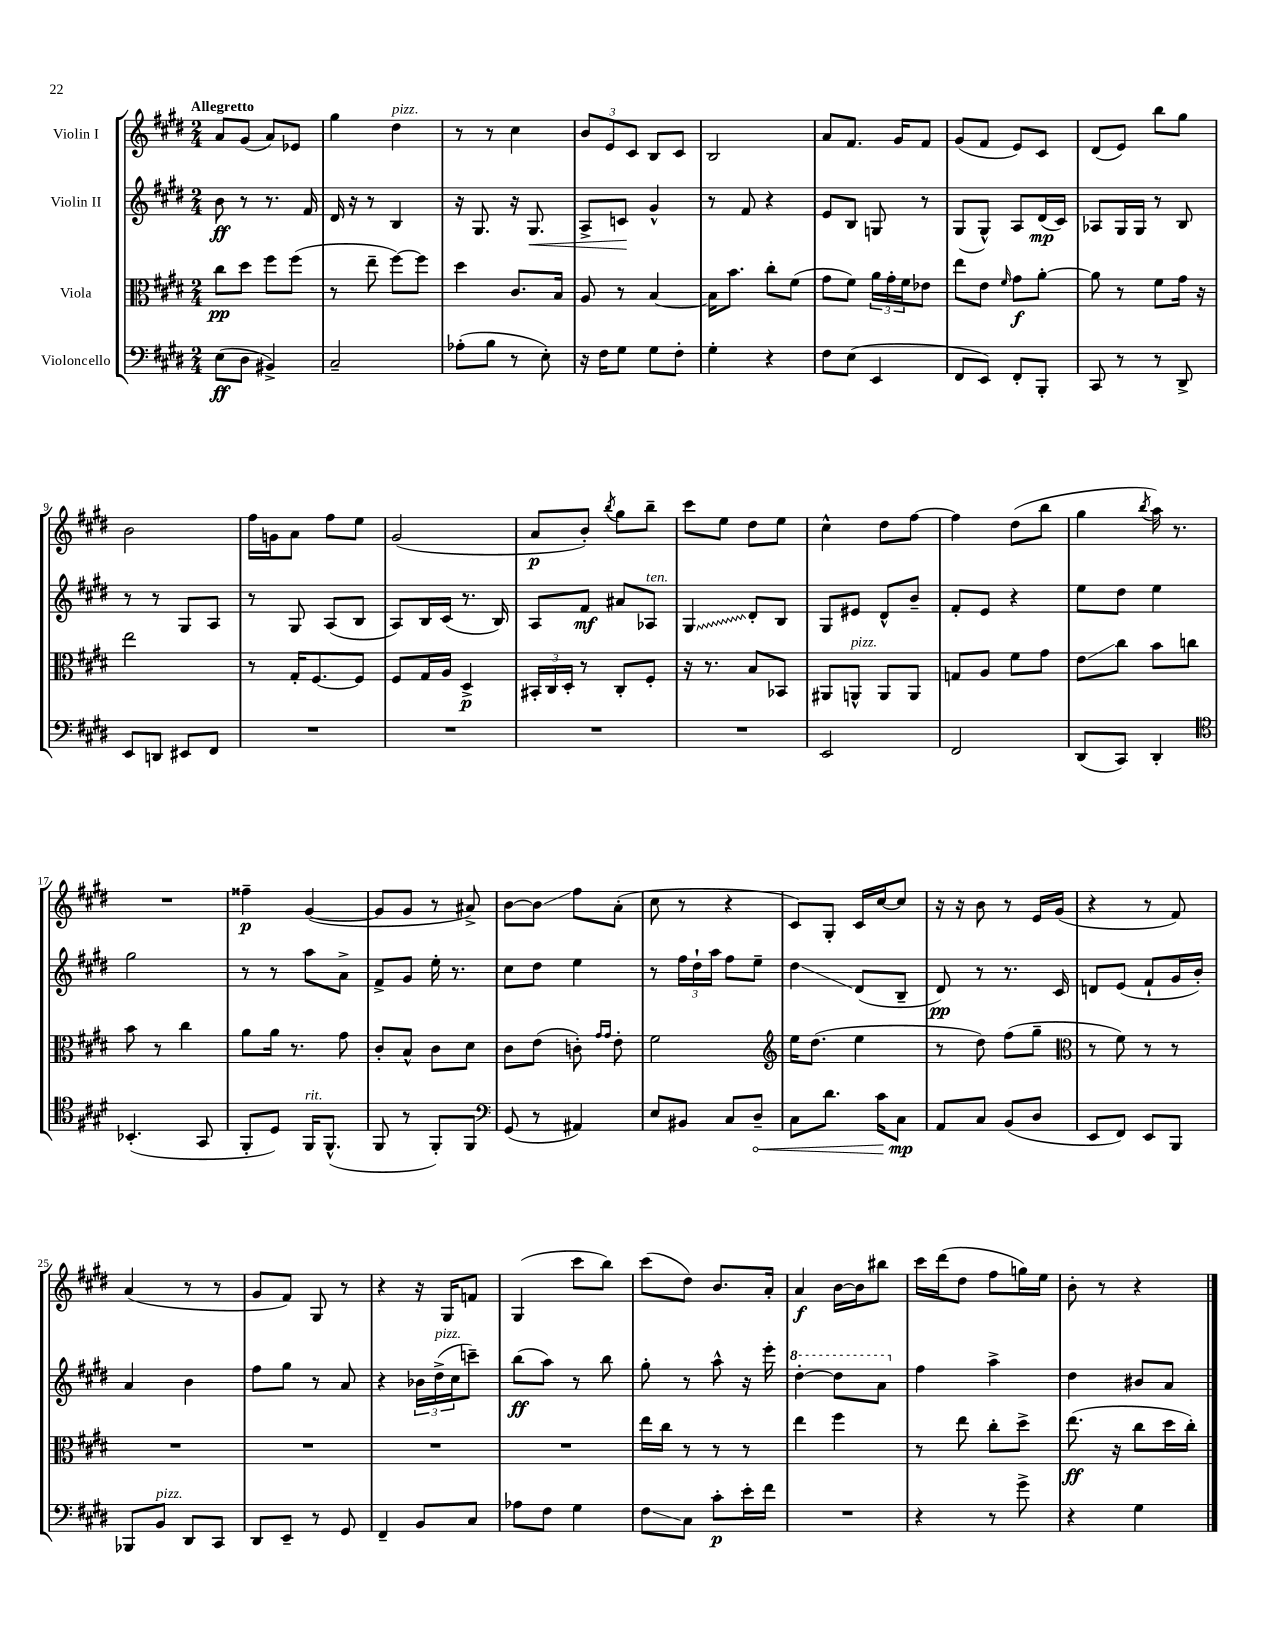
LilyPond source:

<<
\new StaffGroup <<
\new Staff = "s0" \with { instrumentName = "Violin I" } {
    \clef treble \key e \major \numericTimeSignature \time 2/4 \tempo "Allegretto"
    a'8 gis'8( a'8) ees'8 |
    gis''4 dis''4^\markup { \italic "pizz." } |
    r8 r8 cis''4 |
    \tuplet 3/2 { b'8 e'8 cis'8 } b8 cis'8 |
    b2 |
    a'8 fis'8. gis'16 fis'8 |
    gis'8( fis'8 e'8) cis'8 |
    dis'8( e'8) b''8 gis''8 |
    b'2 |
    fis''16 g'16 a'8 fis''8 e''8 |
    gis'2( |
    a'8\p b'8-.) \acciaccatura { b''8 } gis''8 b''8-- |
    cis'''8 e''8 dis''8 e''8 |
    cis''4-^ dis''8 fis''8~ |
    fis''4 dis''8( b''8 |
    gis''4 \acciaccatura { b''8 } a''16) r8. |
    R2 |
    fisis''4--\p gis'4~( |
    gis'8 gis'8 r8 ais'8->) |
    b'8~ b'8\glissando fis''8 a'8-.( |
    cis''8 r8 r4 |
    cis'8) gis8-. cis'16 cis''16~ cis''8 |
    r16 r16 b'8 r8 e'16 gis'16( |
    r4 r8 fis'8) |
    a'4( r8 r8 |
    gis'8 fis'8) gis8 r8 |
    r4 r16 gis16 f'8 |
    gis4( cis'''8 b''8) |
    cis'''8( dis''8) b'8. a'16-. |
    a'4\f b'16~ b'16 bis''8 |
    cis'''16 dis'''16( dis''8 fis''8 g''16) e''16 |
    b'8-. r8 r4 \bar "|." |
}
\new Staff = "s1" \with { instrumentName = "Violin II" } {
    \clef treble \key e \major \numericTimeSignature \time 2/4
    b'8\ff r8 r8. fis'16 |
    dis'16 r16 r8 b4 |
    r16 gis8. r16 gis8.\< |
    a8-> c'8\! gis'4-^ |
    r8 fis'8 r4 |
    e'8 b8 g8 r8 |
    gis8( gis8-^) a8 dis'16\mp( cis'16) |
    aes8 gis16 gis16 r8 b8 |
    r8 r8 gis8 a8 |
    r8 gis8 a8( b8 |
    a8) b16 cis'16( r8. b16) |
    a8 fis'8\mf ais'8 aes8^\markup { \italic "ten." } |
    \once \override Glissando.style = #'zigzag gis4\glissando dis'8-. b8 |
    gis8 eis'8 dis'8-^ b'8-- |
    fis'8-. e'8 r4 |
    e''8 dis''8 e''4 |
    gis''2 |
    r8 r8 a''8 a'8-> |
    fis'8-> gis'8 e''16-. r8. |
    cis''8 dis''8 e''4 |
    r8 \tuplet 3/2 { fis''16 dis''16-! a''16 } fis''8 e''8-- |
    dis''4\glissando dis'8( b8-- |
    dis'8\pp) r8 r8. cis'16 |
    d'8 e'8( fis'8-! gis'16 b'16-.) |
    a'4 b'4 |
    fis''8 gis''8 r8 a'8 |
    r4 \tuplet 3/2 { bes'16 dis''16->^\markup { \italic "pizz." }( cis''16 } c'''8--) |
    b''8\ff( a''8) r8 b''8 |
    gis''8-. r8 a''8-^ r16 e'''16-. |
    \ottava #1 dis'''4~-. dis'''8 a''8 \ottava #0 |
    fis''4 a''4-> |
    dis''4 bis'8 a'8 \bar "|." |
}
\new Staff = "s2" \with { instrumentName = "Viola" } {
    \clef alto \key e \major \numericTimeSignature \time 2/4
    cis''8\pp dis''8 fis''8 fis''8( |
    r8 e''8-- fis''8~) fis''8 |
    dis''4 cis'8. b16 |
    a8 r8 b4~ |
    b16 b'8. cis''8-. fis'8( |
    gis'8 fis'8) \tuplet 3/2 { a'16 gis'16-. fis'16 } ees'8 |
    e''8 e'8 \grace { fis'16 } gis'8\f a'8~-. |
    a'8 r8 fis'8 gis'16 r16 |
    e''2 |
    r8 gis16-. fis8.~ fis8 |
    fis8 gis16 a16 dis4->\p |
    \tuplet 3/2 { bis,16-. cis16 dis16-. } r8 cis8-. fis8-. |
    r16 r8. b8 bes,8 |
    ais,8 a,8-^^\markup { \italic "pizz." } a,8 a,8 |
    g8 a8 fis'8 gis'8 |
    e'8\glissando cis''8 b'8 c''8 |
    b'8 r8 cis''4 |
    a'8 a'16 r8. gis'8 |
    cis'8-. b8-^ cis'8 dis'8 |
    cis'8 e'8( c'8-.) \grace { gis'16 gis'16 } e'8-. |
    fis'2 |
    \clef treble e''16 dis''8.( e''4 |
    r8 dis''8) fis''8( gis''8-- |
    \clef alto r8 fis'8) r8 r8 |
    R2 |
    R2 |
    R2 |
    R2 |
    e''16 cis''16 r8 r8 r8 |
    e''4 fis''4 |
    r8 e''8 cis''8-. dis''8-> |
    e''8.\ff( r16 cis''8 dis''16 cis''16-.) \bar "|." |
}
\new Staff = "s3" \with { instrumentName = "Violoncello" } {
    \clef bass \key e \major \numericTimeSignature \time 2/4
    e8\ff( dis8 bis,4->) |
    cis2-- |
    aes8-.( b8 r8 e8-.) |
    r16 fis16 gis8 gis8 fis8-. |
    gis4-. r4 |
    fis8 e8( e,4 |
    fis,8 e,8) fis,8-. b,,8-. |
    cis,8 r8 r8 dis,8-> |
    e,8 d,8 eis,8 fis,8 |
    R2 |
    R2 |
    R2 |
    R2 |
    e,2 |
    fis,2 |
    dis,8( cis,8) dis,4-. |
    \clef tenor bes,4.-.( gis,8 |
    fis,8-. dis8) fis,16^\markup { \italic "rit." } fis,8.-^( |
    fis,8 r8 fis,8-.) fis,8 |
    \clef bass gis,8( r8 ais,4) |
    e8 bis,8 cis8 \once \override Hairpin.circled-tip = ##t dis8--\< |
    cis8 dis'8. cis'16 cis8\mp\! |
    a,8 cis8 b,8( dis8 |
    e,8 fis,8) e,8 b,,8 |
    bes,,8 b,8^\markup { \italic "pizz." } dis,8 cis,8 |
    dis,8 e,8-- r8 gis,8 |
    fis,4-- b,8 cis8 |
    aes8 fis8 gis4 |
    fis8\glissando cis8 cis'8-.\p e'16-. fis'16 |
    R2 |
    r4 r8 gis'8-> |
    r4 gis4 \bar "|." |
}
>>
>>
